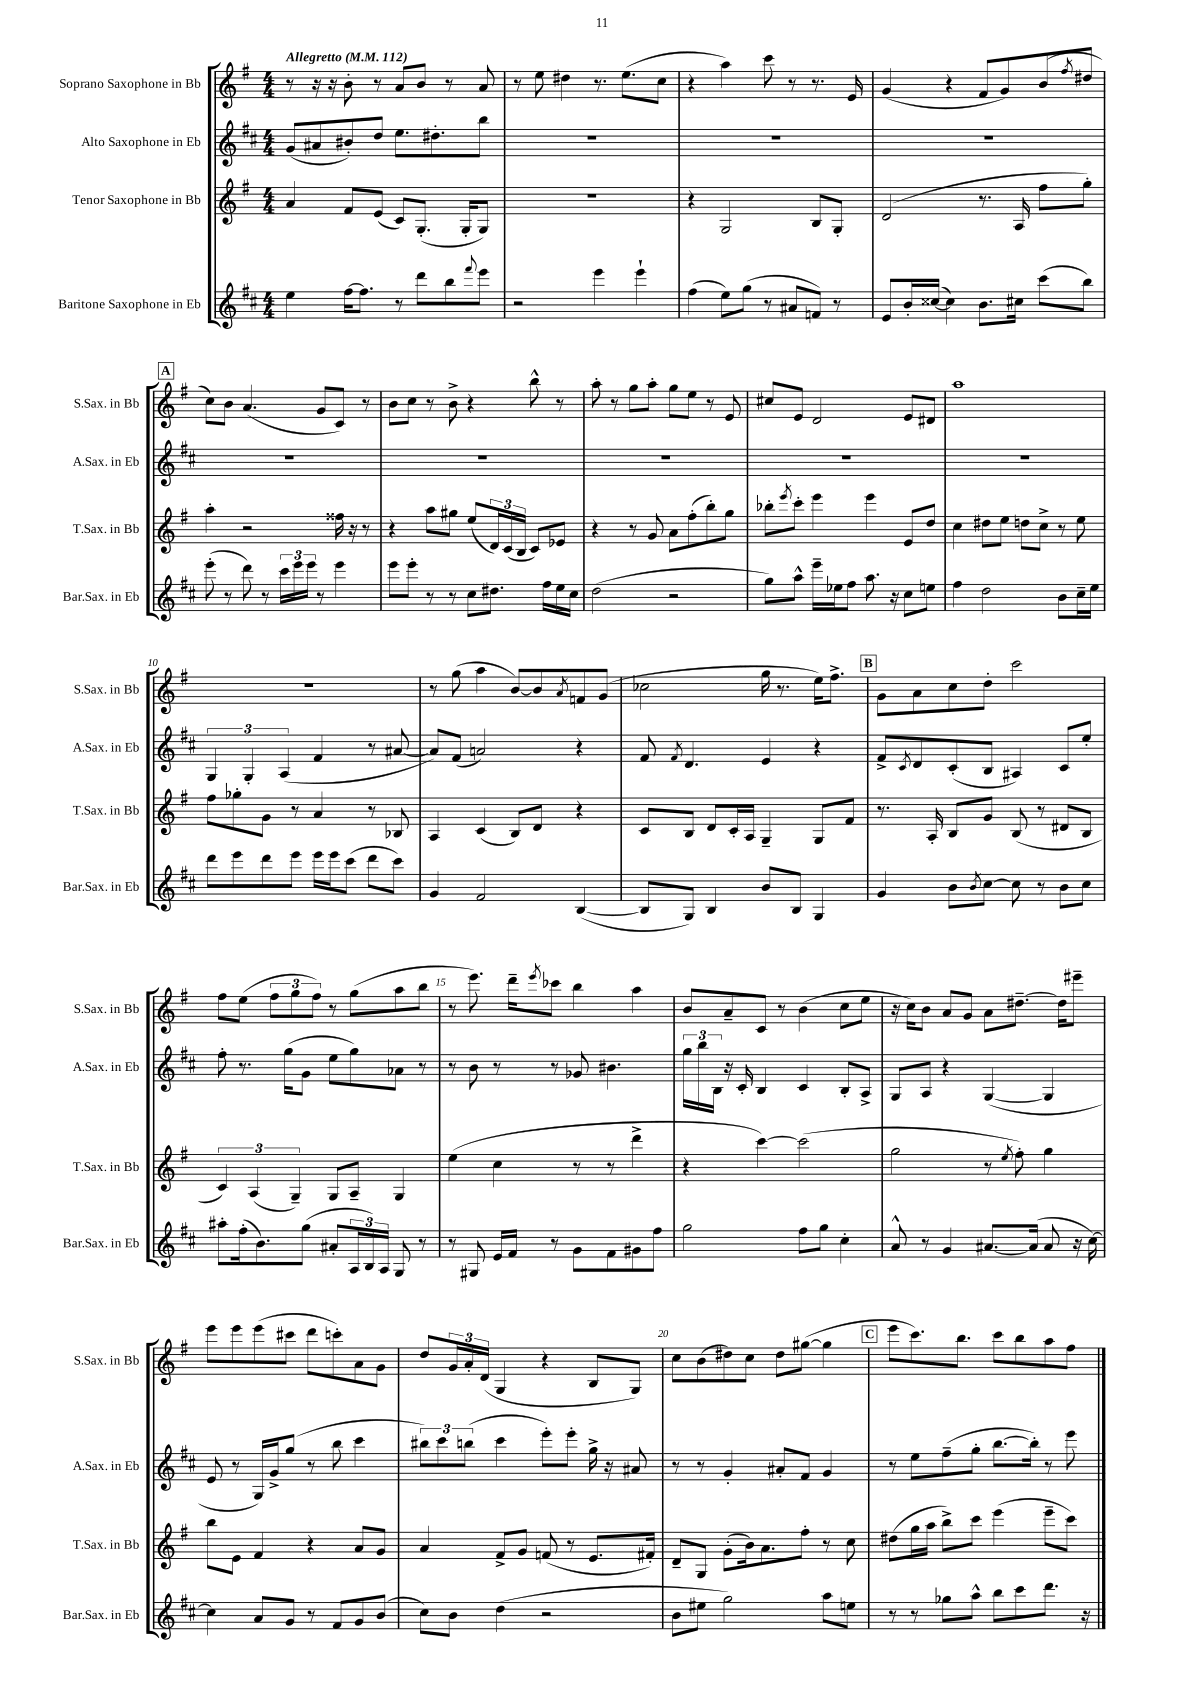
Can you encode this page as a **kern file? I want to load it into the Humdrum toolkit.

**kern	**kern	**kern	**kern
*staff4	*staff3	*staff2	*staff1
*clefG2	*clefG2	*clefG2	*clefG2
*k[f#c#]	*k[f#]	*k[f#c#]	*k[f#]
*M4/4	*M4/4	*M4/4	*M4/4
*MM112	*MM112	*MM112	*MM112
4ee\	4a/	(8g/L	8r
.	.	8a#/	16r
.	.	.	16r
[16ff#\LK	8f#/L	8b#'/)	8b'\
8.ff#\]J	.	.	.
.	(8e/J	8dd/J	8r
8r	8c/L)	8.ee\L	8a/L
8ddd\L	(8.G'/J	.	8b/J
.	.	8.dd#'\	.
8bb\	.	.	8r
.	16G'/LK	.	.
8qqfff#/	.	.	.
8eee\J	8G/J)	8bb\J	8a/
=	=	=	=
2r	1r	1r	8r
.	.	.	8ee\
.	.	.	4dd#\
4eee\	.	.	8.r
.	.	.	(8.ee\L
4eee`\	.	.	.
.	.	.	8cc\J
=	=	=	=
(4ff#\	4r	1r	4r
8ee\L)	2G/	.	4aa\)
(8gg\J	.	.	.
8r	.	.	8ccc\
8a#/L	.	.	8r
8f/J)	8B/L	.	8.r
8r	8G'/J	.	.
.	.	.	16e/
=	=	=	=
8e/L	(2d/	1r	(4g/
16b'/L	.	.	.
([16cc##/JJ	.	.	.
4cc##\])	.	.	4r
8.b\L	8.r	.	8f#/L
.	.	.	8g/)
16cc#\Jk	16A/	.	.
(8ccc#\L	8ff#\L	.	(8b/
.	.	.	8qff#/
8bb\J)	8gg'\J)	.	8dd#/J
=	=	=	=
(8eee'\	4aa'\	1r	8cc\L)
8r	.	.	8b\J
8ddd\)	2r	.	(4.a/
8r	.	.	.
24ccc#\LL	.	.	.
24eee\	.	.	.
24eee\JJ	.	.	.
8r	.	.	8g/L
4eee\	16ff##\	.	8c/J)
.	16r	.	.
.	8r	.	8r
=	=	=	=
8eee\L	4r	1r	8b\L
8eee'\J	.	.	8cc\J
8r	8aa\L	.	8r
8r	8gg#\J	.	8b^\
8cc#\L	(8ee/L	.	4r
8.dd#\J	24d/L)	.	.
.	(24c/	.	.
.	24B/JJ	.	.
.	8c/L)	.	8bb^^\
16ff#\LL	.	.	.
16ee\	8e-/J	.	8r
16cc#\JJ	.	.	.
=	=	=	=
(2dd\	4r	1r	8aa'\
.	.	.	8r
.	8r	.	8gg\L
.	8g/	.	8aa'\J
2r	8a\L	.	8gg\L
.	(8ff#'\	.	8ee\J
.	8bb'\)	.	8r
.	8gg\J	.	8e/
=	=	=	=
8gg\L)	8bb-'\L	1r	8cc#/L
.	8qeee/	.	.
8aa^^\J	8ccc'\J	.	8e/J
16eee~\LL	4eee\	.	2d/
16ee-\J	.	.	.
8ff#\J	.	.	.
8.aa\	4eee\	.	.
16r	.	.	.
8cc#\L	8e/L	.	8e/L
8ee\J	8dd/J	.	8d#/J
=	=	=	=
4ff#\	4cc\	1r	1aa
2dd\	8dd#\L	.	.
.	8ee\J	.	.
.	8dd\L	.	.
.	8cc^\J	.	.
8b\L	8r	.	.
16cc#~\L	8ee\	.	.
16ee\JJ	.	.	.
=	=	=	=
8ddd\L	8ff#\L	6G/	1r
8eee\	8gg-'\	.	.
.	.	6G'/	.
8ddd\	8g\J	.	.
.	.	(6A/	.
8eee\J	8r	.	.
16eee\LL	4a/	4f#/	.
16eee\J	.	.	.
(8ccc#\J	.	.	.
8ddd\L	8r	8r	.
8ccc#\J)	8B-/	[8a#/	.
=	=	=	=
4g/	4A/	8a#/]L)	8r
.	.	(8f#/J	(8gg\
2f#/	(4c/	2a/)	4aa\
.	8B/L)	.	[8b/L)
.	8d/J	.	8b/]
.	.	.	8qa/
([4B/	4r	4r	8f/
.	.	.	(8g/J
=	=	=	=
8B/]L	8c/L	8f#/	2cc-\
.	.	8qf#/	.
8G/J)	8B/J	4.d/	.
4B/	8d/L	.	.
.	16c'/L	.	.
.	16A/JJ	.	.
8b/L	4G~/	4e/	16gg\
.	.	.	8.r
8B/J	.	.	.
4G/	8G/L	4r	16ee\LK)
.	.	.	8.ff#^\J
.	8f#/J	.	.
=	=	=	=
4g/	8.r	8f#^/L	8g\L
.	.	8qc#/	.
.	.	8d/	8a\
.	16A'/	.	.
8b\L	8B/L	(8c#'/	8cc\
8qb/	.	.	.
[8cc#\J	8g/J	8B/J	8dd'\J
8cc#\]	(8B/	4A#/)	2ccc\
8r	8r	.	.
8b\L	8d#/L	8c#/L	.
8cc#\J	8B/J	8ee'/J	.
=	=	=	=
8aa#'\L	6c/)	8ff#'\	8ff#\L
(16ff#'\k	.	8.r	(8ee\J
.	(6A/	.	.
8.b\)	.	.	.
.	.	.	12ff#\L
.	.	(16gg\LK	.
.	6G~/)	.	12gg\
(8gg\J	.	8g\J	.
.	.	.	12ff#\J)
8a#'/L	8G/L	8ee\L	8r
24A/L	8A~/J	8gg\)	(8gg\L
24B/)	.	.	.
24A/JJ	.	.	.
8G/	4G/	8a-\J	8aa\
8r	.	8r	8bb\J
=	=	=	=
8r	(4ee\	8r	8r
8G#/	.	8b\	8.eee\)
16e/LL	4cc\	8r	.
16f#/JJ	.	.	16ddd~\LK
.	.	.	8qeee/
8r	.	8r	8ccc-\J
8g\L	8r	8g-/	4bb\
8f#\	8r	4.b#\	.
8g#\	4ddd^\	.	4aa\
8ff#\J	.	.	.
=	=	=	=
2gg\	4r	24gg\LL	8b/L
.	.	24bb\	.
.	.	24B\JJ	.
.	.	16r	8a~/
.	.	16c#'/	.
.	[4ccc\)	4B/	8c/J
.	.	.	8r
8ff#\L	(2ccc\]	4c#/	(4b\
8gg\J	.	.	.
4cc#'\	.	8B'/L	8cc\L
.	.	8A^/J	8ee\J
=	=	=	=
8a^^/	2gg\	8G/L	16r
.	.	.	16cc\LK)
8r	.	8A/J	8b\J
4g/	.	4r	8a/L
.	.	.	8g/J
[8.a#/L	8r	([4G/	8a\L
.	8qee/	.	.
.	8ff#'\)	.	[8.dd#~\J
(16a#/]Jk	.	.	.
8a#/	4gg\	4G/]	.
.	.	.	16dd#\]LK
16r	.	.	8eee#~\J
[16cc#\)	.	.	.
=	=	=	=
4cc#\]	8bb\L	8e/	8eee\L
.	8e\J	8r	8eee\
8a/L	4f#/	16G/LL)	(8eee\
.	.	16g^/J	.
8g/J	.	(8gg/J	8ccc#\J
8r	4r	8r	8ddd\L
8f#/L	.	8bb\	8ccc'\)
8g/	8a/L	4ccc#\	8a\
(8b/J	8g/J	.	8g\J
=	=	=	=
8cc#\L)	4a/	12bb#\L)	8dd/L
.	.	12ccc#\	.
8b\J	.	.	24g/L
.	.	(12bb\J	24a'/
.	.	.	(24d/JJ
(4dd\	8f#^/L	4ccc#\	4G/
.	8g/J	.	.
2r	(8f/	8eee'\L)	4r
.	8r	8eee'\J	.
.	8.e/L	16gg^\	8B/L
.	.	16r	.
.	.	8a#/	8G/J)
.	16f#'/Jk)	.	.
=	=	=	=
8b\L	8d~/L	8r	8cc\L
8ee#\J	8G/J	8r	(8b\
2gg\)	(8g'\L	4g'/	8dd#\)
.	16b\k)	.	8cc\J
.	8.a\	.	.
.	.	8a#'/L	8dd#\L
.	8ff#'\J	8f#/J	([8gg#\J
8aa\L	8r	4g/	4gg#\]
8ee\J	8cc\	.	.
=	=	=	=
8r	(8dd#\L	8r	8eee\L
8r	16gg\L	8ee\L	8.ccc\)
.	16aa\JJ	.	.
8gg-\L	8bb^\L)	(8ff#~\	.
.	.	.	8.bb\J
8aa^^\J	8ccc\J	8gg'\J	.
8bb\L	(4eee\	[8.bb\L	8ccc\L
8ccc#\	.	.	8bb\
.	.	16bb'\]Jk)	.
8.ddd\J	8eee~\L	8r	8aa\
.	8ccc\J)	8eee\	8ff#\J
16r	.	.	.
==	==	==	==
*-	*-	*-	*-
